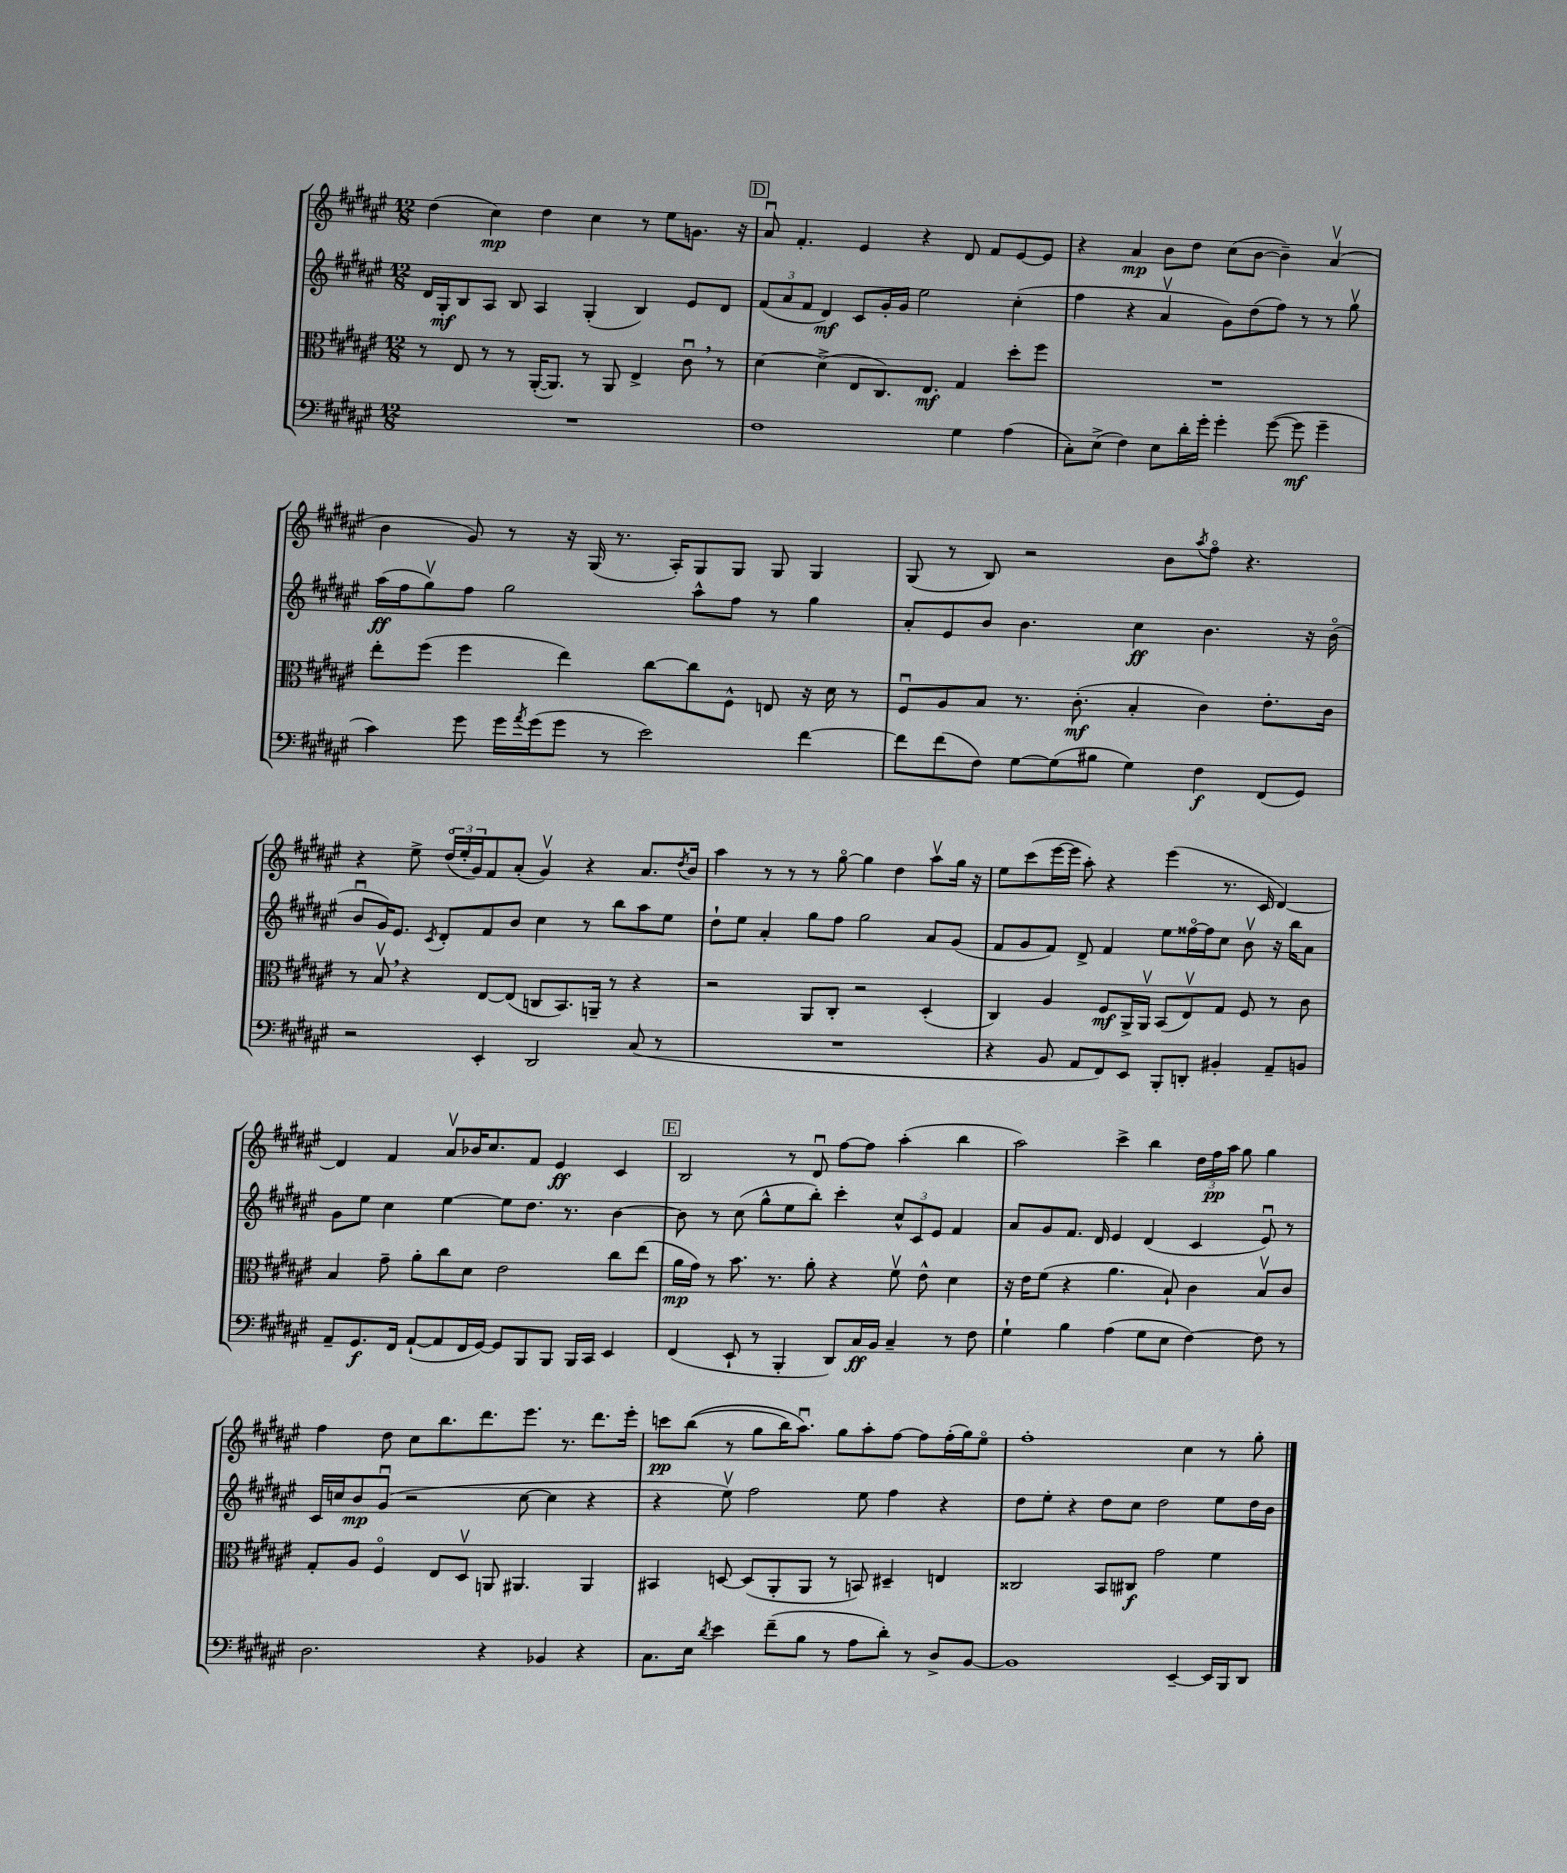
<<
\new StaffGroup <<
\new Staff = "s0" {
    \clef treble \key fis \major \numericTimeSignature \time 12/8
    dis''4( cis''4\mp) dis''4 cis''4 r8 eis''8 g'8. r16 |
    \mark \markup { \box "D" } ais'8\downbow fis'4.-. eis'4 r4 dis'8 fis'8 eis'8~ eis'8 |
    r4 ais'4\mp b'8 dis''8 cis''8( b'8~ b'4--) ais'4\upbow( |
    b'4 gis'8) r8 r16 gis16( r8. ais16-.) gis8 gis8 gis8 gis4 |
    gis8( r8 b8) r2 b'8 \acciaccatura { ais''8 } fis''8\flageolet r4. |
    r4 eis''8-> \tuplet 3/2 { dis''16\flageolet( eis''16-. gis'16) } fis'8 ais'8-.( gis'4\upbow) r4 ais'8. \acciaccatura { dis''8 } b'16 |
    ais''4 r8 r8 r8 gis''8~\flageolet gis''4 dis''4 ais''8\upbow gis''16 r16 |
    eis''8 cis'''8( eis'''16~ eis'''16 ais''8-.) r4 eis'''4( r8. cis'16 dis'4~) |
    dis'4 fis'4 ais'8\upbow bes'16 cis''8. fis'8 eis'4\ff cis'4 |
    \mark \markup { \box "E" } b2 r8 dis'8\downbow fis''8~ fis''8 ais''4-.( b''4 |
    ais''2) cis'''4-> b''4 \tuplet 3/2 { dis''16 fis''16\pp ais''16 } gis''8 gis''4 |
    fis''4 dis''8 cis''8 b''8. dis'''8. eis'''8. r8. dis'''8. eis'''16-. |
    c'''8\pp b''8(\( r8 gis''8 b''16) ais''8.\downbow\) gis''8 ais''8-. fis''8~ fis''8 fis''16-.( gis''16) eis''8\flageolet |
    fis''1-. cis''4 r8 gis''8-. \bar "|." |
}
\new Staff = "s1" {
    \clef treble \key fis \major \numericTimeSignature \time 12/8
    dis'16 gis16-.\mf b8 ais8 b8 ais4 gis4-.( b4) eis'8 dis'8 |
    \mark \markup { \box "D" } \tuplet 3/2 { fis'8( ais'8 fis'8 } dis'4\mf) cis'8 gis'16-. gis'16 eis''2 cis''4-.( |
    fis''4 r4 ais'4\upbow gis'8) dis''8( fis''8) r8 r8 gis''8\upbow |
    ais''16\ff( fis''16 gis''8\upbow) fis''8 gis''2 ais''8-^ fis''8 r8 gis''4 |
    ais'8-. eis'8 b'8 b'4. cis''4\ff b'4. r16 b'16\flageolet( |
    b'8\downbow gis'16) eis'8. \acciaccatura { cis'8 } dis'8-. fis'8 b'8 cis''4 r8 b''8 ais''8 eis''8 |
    dis''8-! eis''8 ais'4-. gis''8 fis''8 gis''2 ais'8 gis'8( |
    fis'8 gis'8 fis'8) dis'8-> fis'4 eis''8 fisis''16~\flageolet fisis''16 cis''8 b'8\upbow r16 b''16 ais'8 |
    gis'8 eis''8 cis''4 eis''4~ eis''8 dis''8. r8. b'4~ |
    \mark \markup { \box "E" } b'8 r8 cis''8( gis''8-^ eis''8 b''8-.) cis'''4-. \tuplet 3/2 { cis''8-^ cis'8 eis'8 } fis'4 |
    ais'8 gis'8 fis'8. dis'16 eis'4 dis'4( cis'4 eis'8\downbow) r8 |
    cis'16 c''16 b'8\mp gis'8\downbow( r2 c''8~ c''4 r4 |
    r4 eis''8\upbow) fis''2 eis''8 fis''4 r4 |
    dis''8 eis''8-. r4 dis''8 cis''8 dis''2 eis''8 dis''16 b'16 \bar "|." |
}
\new Staff = "s2" {
    \clef alto \key fis \major \numericTimeSignature \time 12/8
    r8 eis8 r8 r8 ais,16~-.( ais,8.) r8 ais,8 eis4-> cis'8\downbow \breathe r8 |
    \mark \markup { \box "D" } dis'4~ dis'4->( eis8 cis8.) eis8.\mf gis4 dis''8-. fis''8 |
    R1. |
    eis''8-. fis''8( fis''4 eis''4) cis''8~ cis''8 fis8-^ e8 r16 dis'16 r8 |
    fis8\downbow ais8 b8 r8. cis'8.-.\mf( b4-. cis'4) eis'8.-. cis'16 |
    r8 b8\upbow \breathe r4 eis8~ eis8( c8 b,8.) a,16-- r8 r4 |
    r2 ais,8 cis8-. r2 dis4-.( |
    cis4) ais4 fis8\mf ais,16-> ais,16\upbow b,8( eis8\upbow) gis8 fis8 r8 cis'8 |
    b4 gis'8-- ais'8-. cis''8 dis'8 eis'2 cis''8 eis''8( |
    \mark \markup { \box "E" } ais'16\mp gis'16) r8 b'8. r8. ais'8-. r4 fis'8\upbow eis'8-^ dis'4 |
    r16 eis'16 fis'8( r4 ais'4. b8-!) cis'4 b8\upbow cis'8 |
    gis8-. ais8 fis4\flageolet eis8 dis8\upbow a,8 ais,4. ais,4 |
    bis,4 d8~ d8( ais,8-. ais,8 r8 b,8) dis4-- e4 |
    cisis2 b,8 cis8\f gis'2 fis'4 \bar "|." |
}
\new Staff = "s3" {
    \clef bass \key fis \major \numericTimeSignature \time 12/8
    R1. |
    \mark \markup { \box "D" } fis1 gis4 ais4( |
    cis8-.) eis8->( fis4) eis8 dis'16-. gis'16-. gis'4-. gis'8~( gis'8\mf gis'4-- |
    cis'4) gis'8 gis'16 \acciaccatura { ais'8 } gis'16( gis'8 r8 eis'2) fis'4~ |
    fis'8 fis'8( fis8) gis8~ gis8( bis8 gis4) fis4\f fis,8( gis,8) |
    r2 eis,4-. dis,2 cis8( r8 |
    R1. |
    r4 b,8 ais,8 fis,8) eis,8 b,,8-. d,8-. bis,4-. ais,8-- b,8 |
    ais,8-- gis,8.\f fis,16 ais,8~-!( ais,8 fis,16 gis,16~) gis,8 b,,8 b,,8 b,,16 cis,16 eis,4 |
    \mark \markup { \box "E" } fis,4( eis,8-! r8 b,,4-. dis,8) cis16\ff b,16 cis4-- r8 fis8 |
    gis4-! b4 ais4( gis8 eis8 fis4~) fis8 r8 |
    dis2. r4 bes,4 r4 |
    cis8. eis16 \acciaccatura { dis'8 } eis'4 fis'8--( b8 r8 ais8 dis'8-.) r8 dis8-> b,8~ |
    b,1 eis,4~-- eis,16 b,,16 dis,8 \bar "|." |
}
>>
>>
\layout { \context { \Score \remove "Bar_number_engraver" } }
